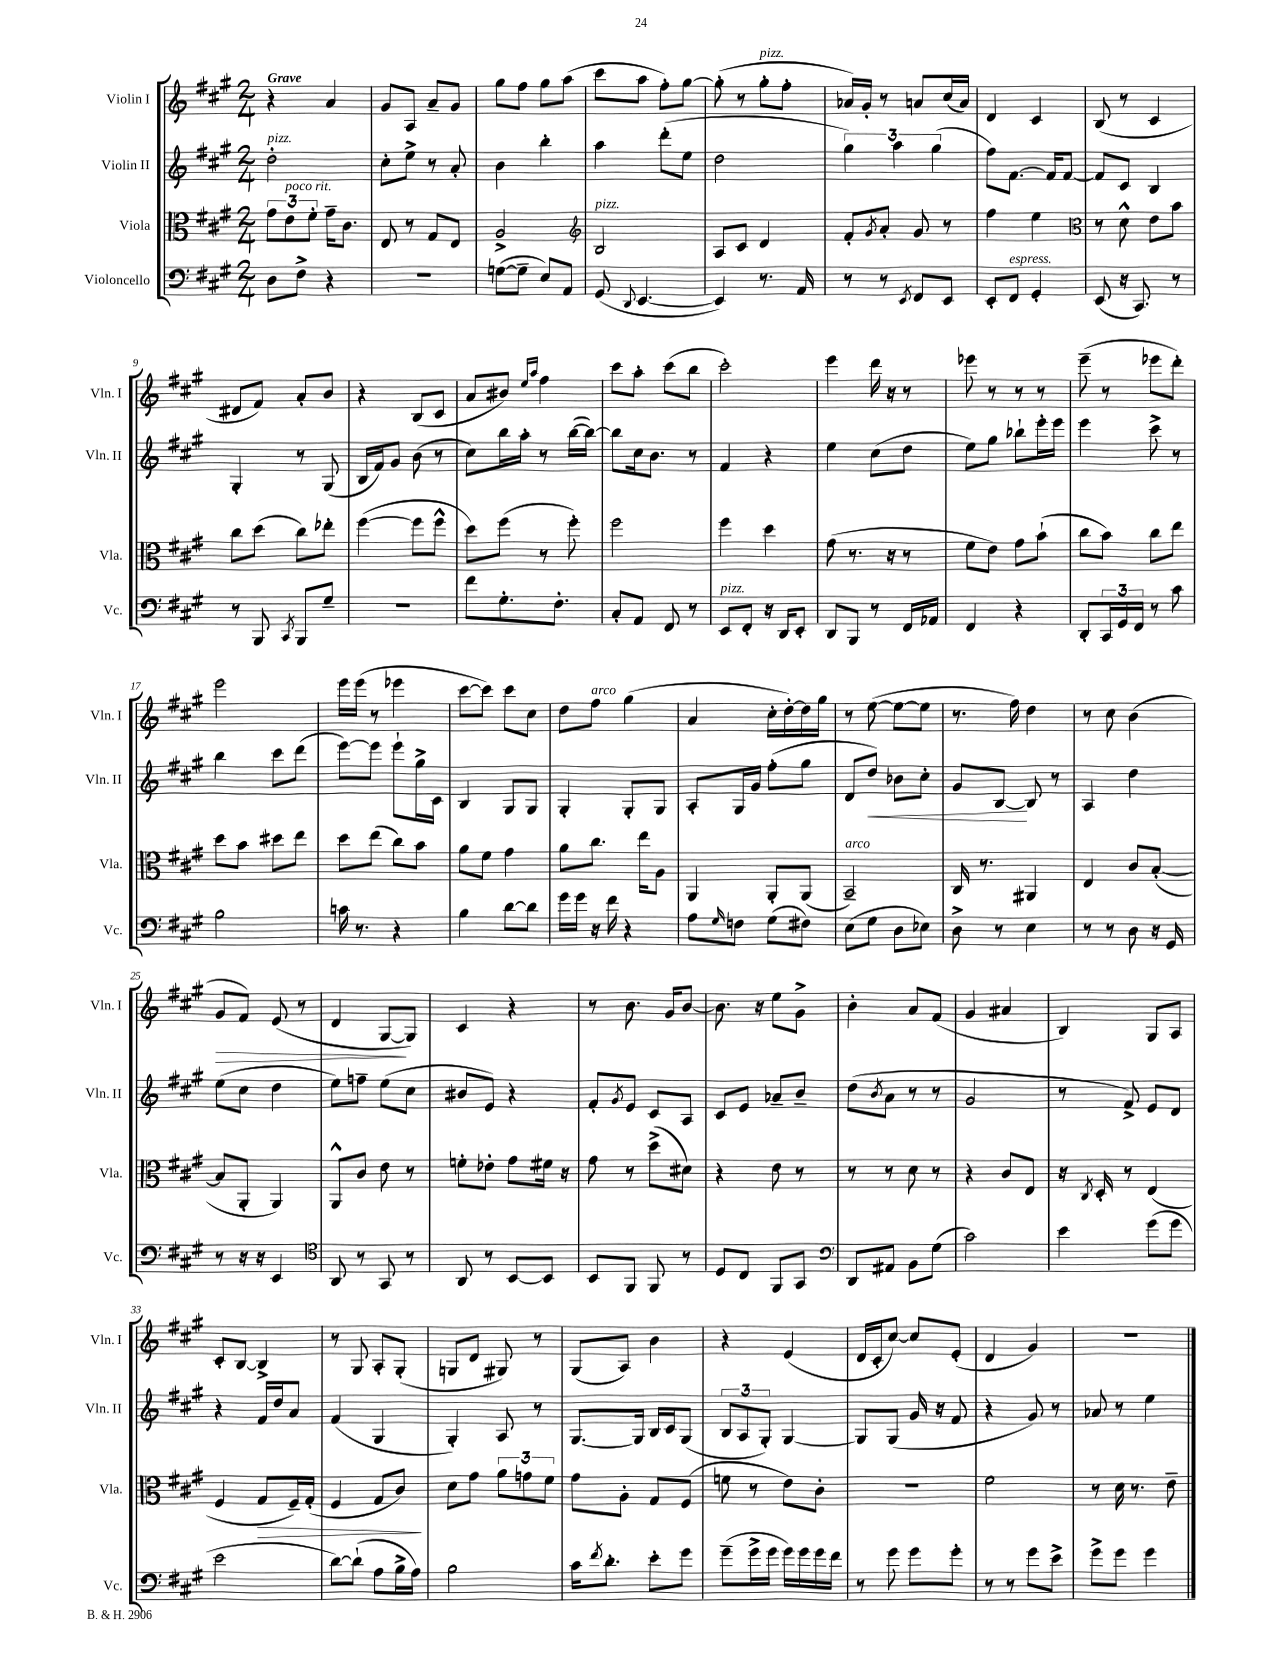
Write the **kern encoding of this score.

**kern	**kern	**kern	**kern
*staff4	*staff3	*staff2	*staff1
*clefF4	*clefC3	*clefG2	*clefG2
*k[f#c#g#]	*k[f#c#g#]	*k[f#c#g#]	*k[f#c#g#]
*M2/4	*M2/4	*M2/4	*M2/4
8D	12g#	2dd'	4r
.	12e	.	.
8F#^	.	.	.
.	12f#'	.	.
4r	16g#~	.	4a
.	8.c#	.	.
=	=	=	=
2r	8E	8cc#'	8g#
.	8r	8ee^	8A
.	8G#	8r	8a~
.	8E	8a'	8g#
=	=	=	=
([8G	2A^	4b	8gg#
8G~]	.	.	8ff#
8E)	.	4bb'	8gg#
8AA	.	.	(8aa
=	=	=	=
*	*clefG2	*	*
(8GG#	2B	4aa	8ccc#
8qqDD	.	.	.
[4.EE	.	.	8aa
.	.	(8ddd'	8ff#')
.	.	8ee	[8gg#
=	=	=	=
4EE])	8A	2dd	(8gg#']
.	8c#	.	8r
8.r	4d	.	8gg#'
.	.	.	8ff#'
16AA	.	.	.
=	=	=	=
8r	8f#'	6gg#)	16a-)
.	.	.	16g#'
.	8qg#	.	.
8r	8a'	.	8r
.	.	6aa	.
8qEE	.	.	.
8FF#	8g#	.	8a
.	.	(6gg#	.
8EE	8r	.	(16cc#
.	.	.	16a)
=	=	=	=
8EE'	4ff#	8ff#)	4d
8FF#	.	[8.f#	.
4GG#'	4ee	.	4c#
.	.	16f#]	.
.	.	[8f#	.
=	=	=	=
*	*clefC3	*	*
(8EE	8r	8f#]	(8B
16r	8d^^	8c#	8r
8.CC#)	.	.	.
.	8e	4B	4c#
8r	8b	.	.
=	=	=	=
8r	8cc#	4G#'	8d#
8BBB	(8dd	.	8f#)
8qCC#	.	.	.
8BBB	8cc#)	8r	8a'
8G#~	8ee-'	(8G#	8b
=	=	=	=
2r	([4ff#	16B	4r
.	.	16f#)	.
.	.	8g#	.
.	8ff#]	(8b	(8B
.	8ff#^^	8r	8c#
=	=	=	=
8f#	8dd)	8cc#)	8a
8.G#'	(8ff#	16bb	8b#)
.	.	16aa'	.
.	.	.	16qqee
.	.	.	16qqaa
.	8r	8r	4ff#
8.F#'	.	.	.
.	8ff#')	([16bb	.
.	.	16bb_)	.
=	=	=	=
8C#'	2ff#	8bb]	8ccc#
8AA	.	16cc#	8aa'
.	.	8.b	.
8FF#	.	.	(8ccc#
8r	.	8r	8bb
=	=	=	=
8EE	4ff#	4f#	2ccc#')
8FF#'	.	.	.
16r	4dd	4r	.
16DD	.	.	.
8EE'	.	.	.
=	=	=	=
8DD	(8g#	4ee	4eee
8BBB	8.r	.	.
8r	.	(8cc#	16ddd
.	16r	.	16r
16FF#	8r	8dd	8r
16AA-	.	.	.
=	=	=	=
4FF#	8f#	8ee)	8eee-
.	8e)	8gg#	8r
4r	8g#	8bb-`	8r
.	(8b`	16eee'	8r
.	.	16eee	.
=	=	=	=
8DD'	8cc#	4eee	(8eee~
24CC#	8b)	.	8r
24GG#	.	.	.
24FF#	.	.	.
8r	8cc#	8ccc#^	8eee-
8c#	8ee	8r	8ddd')
=	=	=	=
2B	8dd	4bb	2eee
.	8b	.	.
.	8dd#	8ccc#	.
.	8ee	(8ddd	.
=	=	=	=
16c	8dd	[8eee)	16eee
8.r	.	.	(16eee
.	(8ee	8eee]	8r
4r	8cc#)	8eee`	4eee-
.	8b	16gg#^	.
.	.	16c#	.
=	=	=	=
4B	8a	4B	[8ccc#
.	8f#	.	8ccc#])
[8d	4g#	8G#	8ccc#
8d]	.	8G#	8cc#
=	=	=	=
16g#	8a	4G#'	8dd
16g#	.	.	.
16r	8.cc#	.	8ff#
16f#	.	.	.
4r	.	8G#'	(4gg#
.	16ee	.	.
.	8A	8G#	.
=	=	=	=
8A	4AA	8A'	4a
16qqG#	.	.	.
8F	.	16G#	.
.	.	16g#	.
(8G#	8AA'	(8ff#'	16cc#'
.	.	.	[16dd')
8F#)	(8AA	8gg#	16dd]
.	.	.	16gg#
=	=	=	=
(8E	2BB~)	8d	8r
8G#	.	8dd)	([8ee
8D	.	8b-	8ee_
8E-)	.	8cc#'	8ee]
=	=	=	=
8D^	16C#	8g#	8.r
.	8.r	.	.
8r	.	[8B	.
.	.	.	16ff#)
4E	4AA#	8B]	4dd
.	.	8r	.
=	=	=	=
8r	4E	4A	8r
8r	.	.	8cc#
8D	8c#	4dd	(4b
16r	([8B'	.	.
16GG#	.	.	.
=	=	=	=
8r	8B]	(8ee	8g#
16r	8AA'	8cc#	8f#)
16r	.	.	.
4EE	4AA)	4dd	(8e
.	.	.	8r
=	=	=	=
*clefC4	*	*	*
8AA	8AA^^	8ee)	4d
8r	8c#	8ff~	.
8GG#	8e	(8ee	[8G#
8r	8r	8cc#	8G#])
=	=	=	=
8AA	8f'	8b#	4c#
8r	8e-'	8e)	.
[8BB	8g#	4r	4r
8BB]	16f#	.	.
.	16r	.	.
=	=	=	=
8BB	8g#	8f#'	8r
.	.	8qg#	.
8FF#	8r	8e	8.b
8FF#	(8dd^	8c#	.
.	.	.	16g#
8r	8d#)	8A	[8b
=	=	=	=
8D	4r	8c#	8.b]
8C#	.	8e	.
.	.	.	16r
8FF#	8e	8a-~	8ee
8GG#	8r	8b~	8g#^
=	=	=	=
*clefF4	*	*	*
8DD	8r	(8dd	4b'
.	.	8qb	.
8AA#	8r	8a	.
8BB	8d	8r	8a
(8G#	8r	8r	(8f#
=	=	=	=
2c#)	4r	2g#	4g#
.	8c#	.	4a#
.	8E	.	.
=	=	=	=
4e	16r	8r	4B)
.	8qC#	.	.
.	16D'	.	.
.	8r	8f#^)	.
(8g#	(4E	8e	8G#
8g#	.	8d	8A
=	=	=	=
2e	4F#	4r	8c#'
.	.	.	[8B
.	8G#	16f#	4B^]
.	.	16dd	.
.	16F#~)	8a	.
.	(16G#'	.	.
=	=	=	=
[8d)	4F#	(4f#	8r
(8d`]	.	.	8G#
8A	8G#	4G#	8A'
16B^	8c#)	.	(8G#'
16A)	.	.	.
=	=	=	=
2B	8d	4G#')	8G
.	8g#	.	8d
.	12a	8A	8G#)
.	12g	.	.
.	.	8r	8r
.	12f#	.	.
=	=	=	=
16c#	8g#	[8.G#	(8G#
8qf#	.	.	.
8.d'	.	.	.
.	8A'	.	8A)
.	.	16G#]	.
8e'	8G#	16B	4b
.	.	16c#	.
8g#	(8F#	(8G#	.
=	=	=	=
(8g#~	8f	12B	4r
.	.	12A	.
16g#^	8r	.	.
.	.	12G#')	.
16g#	.	.	.
16g#)	8e)	[4G#	(4e
16g#	.	.	.
16g#	8c#'	.	.
16f#	.	.	.
=	=	=	=
8r	2r	8G#]	16d
.	.	.	16c#'
8g#	.	(8G#	[8cc#)
8g#	.	16g#	8cc#]
.	.	16r	.
8g#'	.	8f#	(8e'
=	=	=	=
8r	2f#	4r	4d
8r	.	.	.
8g#	.	8g#)	4g#)
8e^	.	8r	.
=	=	=	=
8g#^	8r	8a-	2r
8g#	16d	8r	.
.	8.r	.	.
4g#	.	4ee	.
.	8e~	.	.
==	==	==	==
*-	*-	*-	*-
